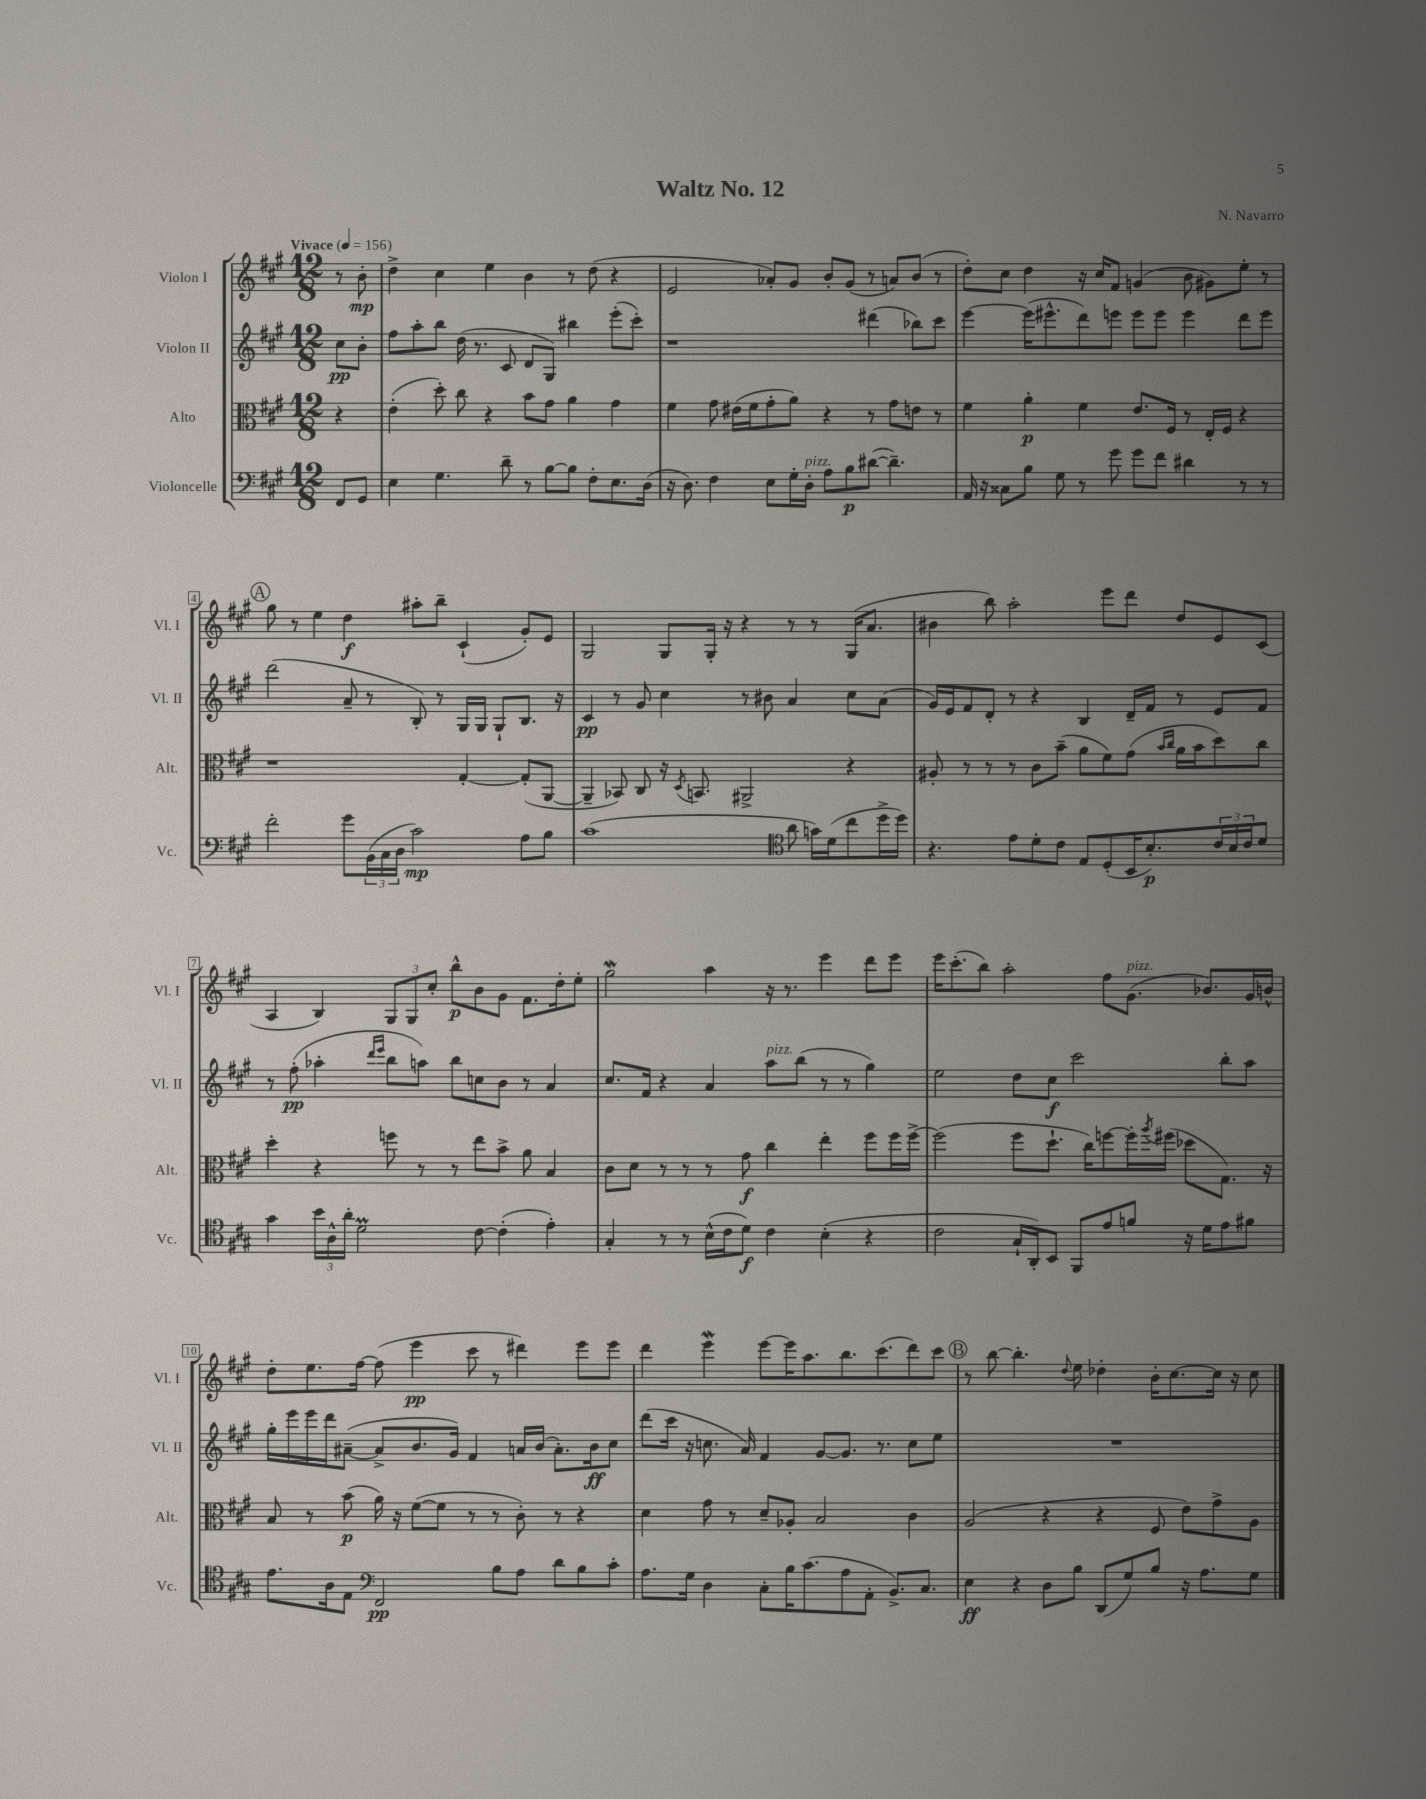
\header { title = "Waltz No. 12" composer = "N. Navarro" }
<<
\new StaffGroup <<
\new Staff = "s0" \with { instrumentName = "Violon I" shortInstrumentName = "Vl. I" } {
    \clef treble \key a \major \numericTimeSignature \time 12/8 \partial 4 \tempo "Vivace" 4 = 156
    r8 b'8-.\mp |
    d''4-> cis''4 e''4 b'4 r8 d''8( r4 |
    e'2 aes'8-.) gis'8 b'8-. gis'8( r8 a'8) b'8( r8 |
    d''8-.) cis''8 d''4 r16 cis''16 fis'8 g'4( b'8 gis'8) e''8-. r8 |
    \mark \markup { \circle "A" } gis''8 r8 e''4 d''4\f ais''8-. b''8-- cis'4-!( gis'8-.) e'8 |
    gis2 gis8 gis16-. r16 r4 r8 r8 gis16( a'8. |
    bis'4 b''8) a''2-. e'''8 d'''8 d''8 e'8 cis'8( |
    a4 b4) \tuplet 3/2 { gis8 gis8 cis''8-. } b''8-^\p b'8 gis'8 fis'8. d''16-. e''8-. |
    gis''2\mordent a''4 r16 r8. e'''4 d'''8 e'''8 |
    e'''16 cis'''8.-.( b''8) a''2-. fis''8 gis'8.^\markup { \italic "pizz." }( bes'8.) gis'16 b'16-^ |
    d''8-. e''8. fis''16~ fis''8( e'''4\pp cis'''8 r8 dis'''4) e'''8 e'''8 |
    d'''4 e'''4\mordent e'''8~ e'''16 a''8. b''8. cis'''8.( d'''8) cis'''8 |
    \mark \markup { \circle "B" } r8 b''8~ b''4.-. \appoggiatura { d''8 } e''8 des''4-. b'16-. cis''8.~ cis''16 r16 cis''8 \bar "|." |
}
\new Staff = "s1" \with { instrumentName = "Violon II" shortInstrumentName = "Vl. II" } {
    \clef treble \key a \major \numericTimeSignature \time 12/8 \partial 4
    cis''8\pp b'8-. |
    fis''8 a''8-. b''8 d''16( r8. cis'8 d'8 gis8) bis''4 e'''8-.( cis'''8-.) |
    r1 dis'''4( bes''8) cis'''8 |
    e'''4~ e'''16( eis'''8.-^ d'''8) e'''8 e'''8 e'''8 e'''4 d'''8 e'''8 |
    \mark \markup { \circle "A" } d'''2( a'8-- r8 b8-.) r8 gis16 gis16 gis8-! b8. r16 |
    cis'4\pp r8 gis'8 cis''4 r8 bis'8 a'4 cis''8 a'8( |
    gis'16) e'16 fis'8 d'8-. r8 r4 b4 d'16-- fis'16 r8 e'8 fis'8 |
    r8 fis''8-.\pp( aes''4-. \grace { d'''16 e'''16 } b''8 a''8) b''8 c''8 b'8 r8 a'4 |
    cis''8. fis'16 r4 a'4 a''8^\markup { \italic "pizz." } b''8( r8 r8 gis''4) |
    e''2 d''8 cis''8\f cis'''2 b''8-. a''8 |
    gis''16-. e'''16 e'''16 d'''16 ais'8~--( ais'8-> b'8. gis'16) fis'4 a'16 b'16( a'8.-.) b'16\ff cis''8 |
    d'''8( cis'''16 r16 c''8. a'16) fis'4 gis'8~ gis'8. r8. c''8 e''8 |
    \mark \markup { \circle "B" } R1. \bar "|." |
}
\new Staff = "s2" \with { instrumentName = "Alto" shortInstrumentName = "Alt." } {
    \clef alto \key a \major \numericTimeSignature \time 12/8 \partial 4
    r4 |
    e'4-.( d''8-.) cis''8 r4 b'8 gis'8 a'4 gis'4 |
    fis'4 gis'8 eis'16( fis'16 gis'8-. a'8) r4 r8 gis'8 e'8 r8 |
    fis'4 a'4-.\p fis'4 e'8. fis16 r8 e16-. fis16 r4 |
    \mark \markup { \circle "A" } r1 gis4~-. gis8-.( a,8~ |
    a,4-- bes,8) cis8 r16 \acciaccatura { d8 } b,8. ais,2-> r4 |
    ais8-. r8 r8 r8 cis'8 b'8--( a'8 fis'8) gis'8( \grace { b'16 cis''16 } a'16 b'16 d''8) cis''8 |
    d''4-. r4 f''8 r8 r8 e''8 b'8-> a'8 b4 |
    cis'8 d'8 r8 r8 r8 gis'8\f cis''4 e''4-. fis''8 fis''16 fis''16~-> |
    fis''2( fis''8 d''8.-! cis''16) f''8~ f''16-. \acciaccatura { a''8 } fis''16( des''8 gis8.) r16 |
    b8 r8 b'8\p( a'16) r16 fis'8~( fis'8 r8 r8 cis'8-.) r8 r4 |
    d'4 gis'8 r8 d'8-- aes8-. b2 cis'4 |
    \mark \markup { \circle "B" } a2( r4 r4 fis8 e'8) gis'8-> a8 \bar "|." |
}
\new Staff = "s3" \with { instrumentName = "Violoncelle" shortInstrumentName = "Vc." } {
    \clef bass \key a \major \numericTimeSignature \time 12/8 \partial 4
    fis,8 gis,8 |
    e4 gis4. d'8-- r8 b8~ b8 fis8-. e8. d16( |
    r16 d8.) fis4 e8 gis16-. d16-.^\markup { \italic "pizz." } a8 b8\p dis'8~( dis'4.--) |
    a,16 r16 cisis8 b8 gis8 r8 gis'8 gis'8 fis'8 dis'4 r8 r8 |
    \mark \markup { \circle "A" } fis'2-. gis'8 \tuplet 3/2 { b,16( cis16 d16 } cis'2\mp) a8 b8 |
    cis'1( \clef tenor a'8 g'16) d'16( cis''8 d''16-> d''16) |
    r4. e'8 d'8-. cis'8 e8 d8-.( b,16 b8.-.\p) \tuplet 3/2 { cis'16 b16 cis'16 } d'8 |
    gis'4 \tuplet 3/2 { b'16 a16-^ a'16-. } d'2\prall cis'8~ cis'4-.( e'4-.) |
    gis4-. r8 r8 b16-^( cis'16 d'8\f) cis'4 b4-.( r4 |
    cis'2 gis16-! a,16-.) b,8 fis,8 e'8 f'8 r16 d'16 e'8 fis'8 |
    e'8. a16 e8 \clef bass fis,2\pp b8 a8 d'8 b8 cis'8-. |
    a8. gis16 d4 cis8-. b16 cis'8.( a8 a,8-. b,8.->) cis8. |
    \mark \markup { \circle "B" } e4\ff r4 d8 b8 d,8( gis8) b8 r16 a8. gis8 \bar "|." |
}
>>
>>
\layout { \context { \Score \override BarNumber.stencil = #(make-stencil-boxer 0.1 0.3 ly:text-interface::print) } }
